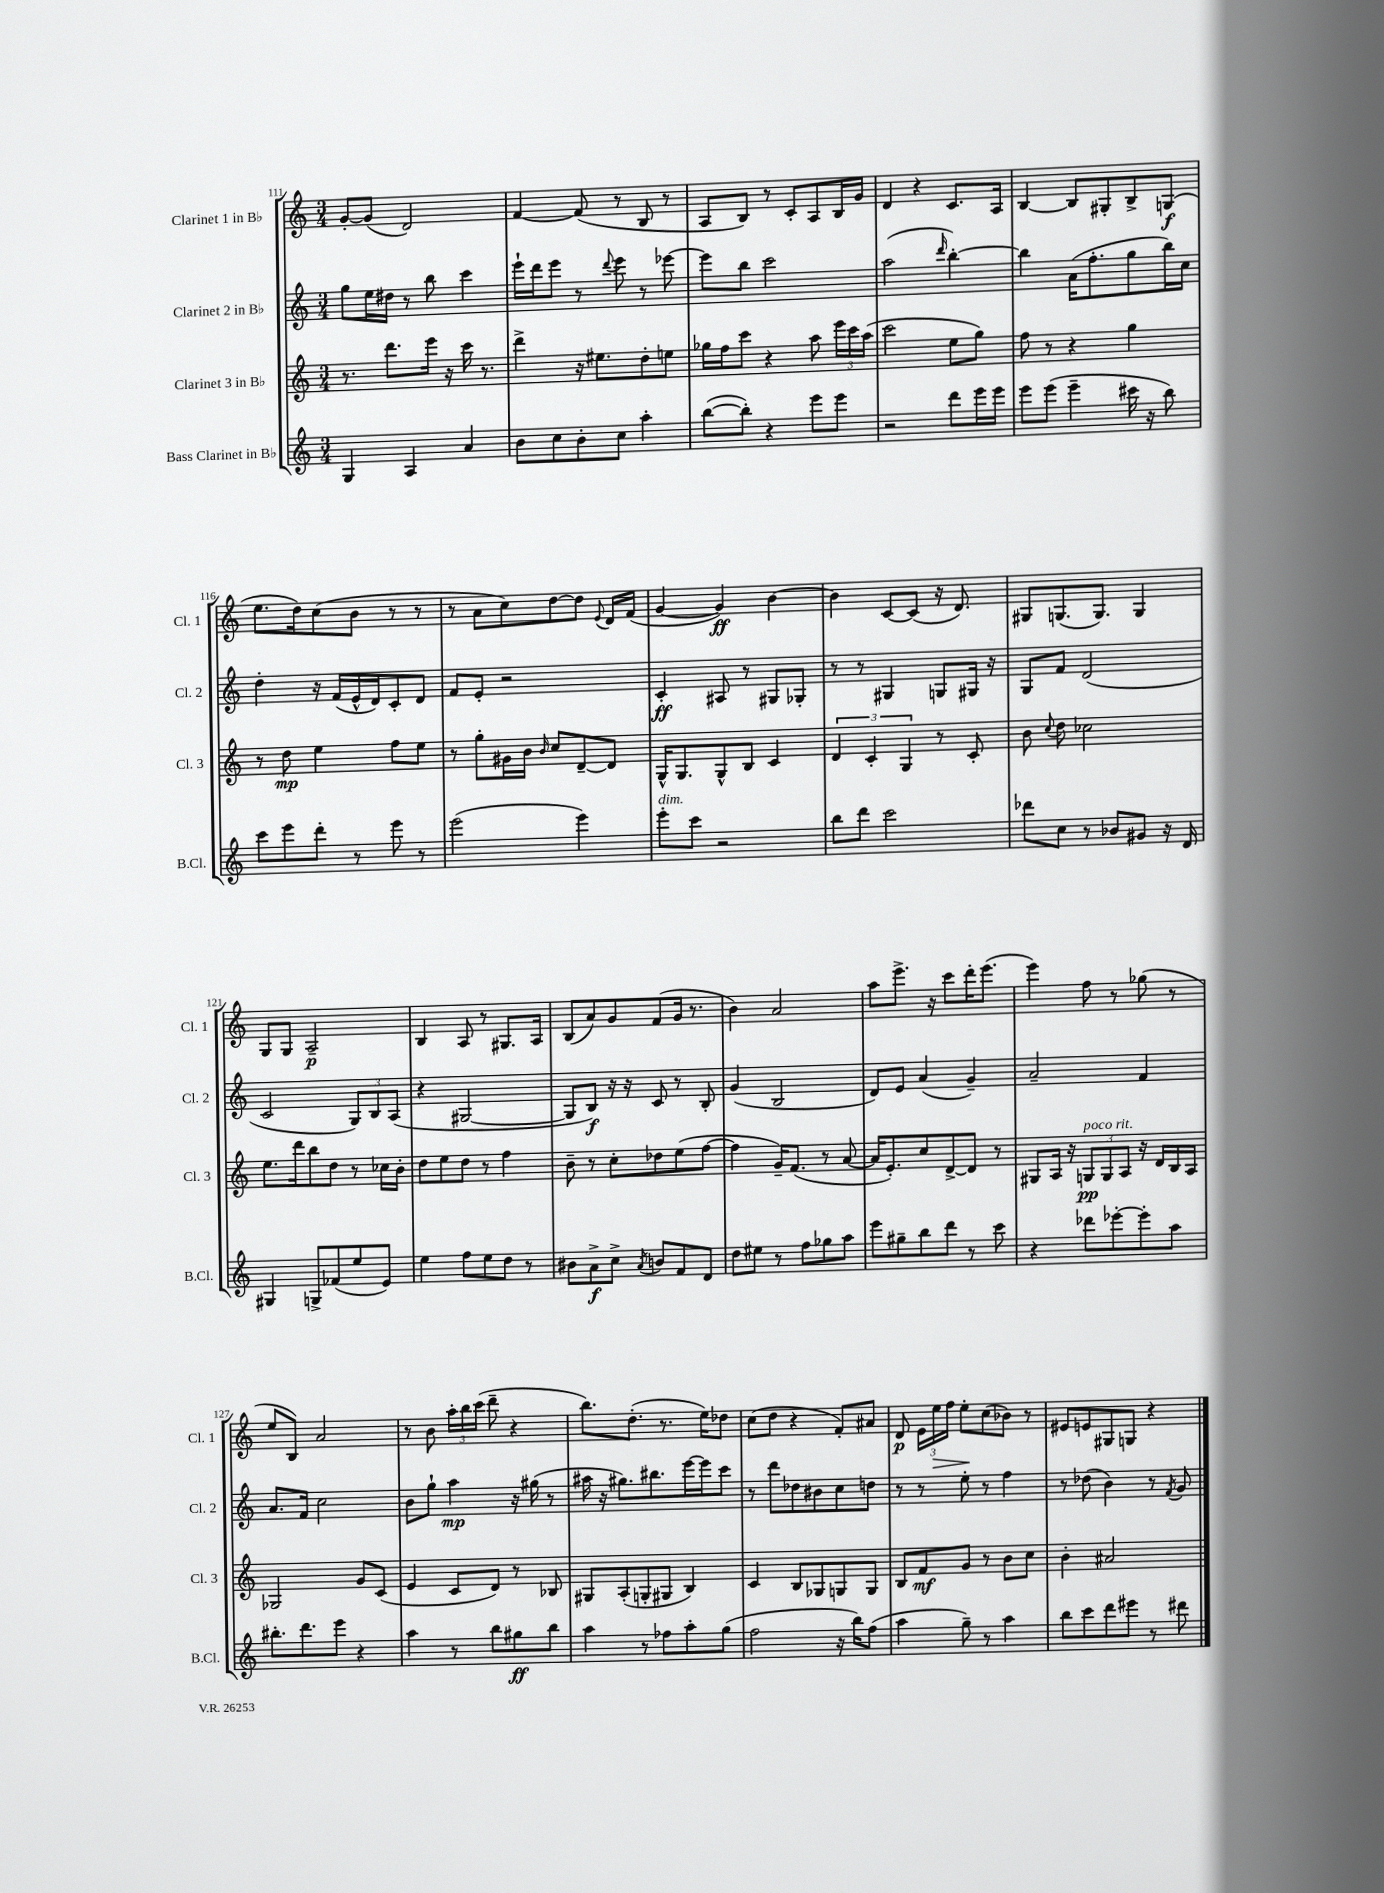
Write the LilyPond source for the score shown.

<<
\new StaffGroup <<
\new Staff = "s0" \with { instrumentName = "Clarinet 1 in Bb" shortInstrumentName = "Cl. 1" } {
    \clef treble \key c \major \numericTimeSignature \time 3/4
    \autoBeamOff g'8[~-. g'8]( d'2) |
    f'4~ f'8( r8 b8 r8 |
    a8[ b8]) r8 c'8[-. a8 b16 g'16] |
    d'4 r4 c'8.[ a16] |
    b4~ b8[ gis8-. b8-> g8]\f( |
    e''8.[ d''16) c''8( b'8] r8 r8 |
    r8 a'8[ c''8) d''8~ d''8] \appoggiatura { e'8 } d'16[ f'16]( |
    g'4~ g'4\ff) b'4~ |
    b'4 c'8[~ c'8]( r16 d'8.) |
    gis8[ g8.( g8.]) g4 |
    g8[ g8] a2--\p |
    b4 a8 r8 gis8.[ a16] |
    b8[( a'8) g'8 f'8( g'16] r8. |
    b'4) a'2 |
    a''8[ e'''8.]-> r16 c'''8[ d'''16-. e'''8.]( |
    e'''4) f''8 r8 ges''8( r8 |
    e''8[ b8]) a'2 |
    r8 b'8 \tuplet 3/2 { a''16[-. b''16 c'''16]( } d'''8-- r4 |
    b''8.[) d''8.]-.( r8. e''16[) des''8] |
    c''8[( d''8] r4 f'8[-.) ais'8] |
    d'8\p \tuplet 3/2 { e'16[ e''16\> f''16] } e''8[-.\! c''8( bes'8]) r8 |
    eis'8[ e'8 gis8 g8] r4 \bar "|." |
}
\new Staff = "s1" \with { instrumentName = "Clarinet 2 in Bb" shortInstrumentName = "Cl. 2" } {
    \clef treble \key c \major \numericTimeSignature \time 3/4
    \autoBeamOff g''8[ e''16 dis''16] r8 b''8 c'''4 |
    e'''16[-! d'''16 e'''8] r8 \appoggiatura { d'''8 } e'''8 r8 ees'''8~ |
    ees'''8[ b''8] c'''2 |
    a''2( \grace { d'''16 } b''4~-.) |
    b''4 a'16[( f''8.-. g''8 b''16) c''16] |
    d''4-. r16 f'16[( e'16-^ d'16) c'8-. d'8] |
    f'8[ e'8]-. r2 |
    c'4-.\ff ais8 r8 gis8[ ges8]-. |
    r8 r8 gis4 g8[ gis16] r16 |
    g8[ f'8] d'2( |
    c'2 \tuplet 3/2 { g8[) b8 a8]( } |
    r4 gis2~ |
    gis8[ b8]\f) r16 r16 c'8 r8 b8-. |
    g'4( b2 |
    d'8[) e'8] a'4( g'4--) |
    a'2-- f'4 |
    a'8.[ f'16] c''2 |
    b'8[ g''8]-! a''4\mp r16 gis''16( r8 |
    ais''16 r16 gis''8.[) bis''8. e'''16~ e'''16 c'''8] |
    r8 d'''8[ des''8 bis'8 c''8 d''8] |
    r8 r8 e''8-. r8 f''4 |
    r8 des''8( b'4) r8 \acciaccatura { f'8 } g'8 \bar "|." |
}
\new Staff = "s2" \with { instrumentName = "Clarinet 3 in Bb" shortInstrumentName = "Cl. 3" } {
    \clef treble \key c \major \numericTimeSignature \time 3/4
    \autoBeamOff r8. d'''8.[ e'''16] r16 c'''16 r8. |
    d'''4-> r16 eis''8.[ d''8-. e''8] |
    ges''16[ f''16 c'''8] r4 a''8 \tuplet 3/2 { e'''16[ c'''16 a''16]( } |
    c'''2 e''8[ g''8]) |
    f''8 r8 r4 g''4 |
    r8 d''8\mp e''4 f''8[ e''8] |
    r8 g''8[-. gis'16 b'16] \grace { b'16 } c''8[ d'8~-- d'8] |
    g16[-^ g8. g8-^ b8] c'4 |
    \tuplet 3/2 { d'4 c'4-. g4 } r8 c'8-. |
    b'8 \appoggiatura { c''8 } d''8 ces''2 |
    e''8.[ d'''16 b''8 d''8] r8 ces''16[ b'16]-. |
    d''8[ e''8 d''8] r8 f''4 |
    b'8-- r8 c''8[-. des''8 e''8( f''8]~ |
    f''4 g'16[--) f'8.]( r8 a'8~ |
    a'16[ e'8.-.) c''8 d'8~-> d'8] r8 |
    gis8[ a16] r16 \tuplet 3/2 { g8[\pp^\markup { \italic "poco rit." } g8 a8] } r16 d'16[ b16 a16] |
    ges2 g'8[ c'8]( |
    e'4 c'8[ d'8]) r8 bes8 |
    gis8[ a8-.( g8-. gis8] b4) |
    c'4 b8[ ges8 g8 g8] |
    b8[ f'8\mf g'8] r8 b'8[ c''8] |
    b'4-. ais'2 \bar "|." |
}
\new Staff = "s3" \with { instrumentName = "Bass Clarinet in Bb" shortInstrumentName = "B.Cl." } {
    \clef treble \key c \major \numericTimeSignature \time 3/4
    \autoBeamOff g4 a4 a'4 |
    b'8[ c''8 b'8-. c''8] a''4-. |
    b''8[~( b''8]-.) r4 e'''8[ e'''8] |
    r2 d'''8[ e'''16 e'''16] |
    e'''8[ e'''8]( e'''4-- cis'''16 r16 b''8) |
    c'''8[ e'''8 d'''8]-. r8 e'''8 r8 |
    e'''2( e'''4) |
    e'''8[-.^\markup { \italic "dim." } c'''8] r2 |
    b''8[ d'''8] c'''2 |
    des'''8[ c''8] r8 bes'8[ gis'8] r16 d'16 |
    gis4 g8[-> fes'8( e''8 e'8]) |
    e''4 f''8[ e''8 d''8] r8 |
    bis'8[ a'8->\f c''8]-> \acciaccatura { a'8 } b'8[ f'8 d'8] |
    d''8[ eis''8] r8 f''8[ ges''8 a''8] |
    e'''8[ gis''8-- b''8 d'''8] r8 c'''8 |
    r4 des'''8[ ees'''8~-. ees'''8-. a''8] |
    bis''8.[-. d'''8. e'''8] r4 |
    a''4 r8 b''8[ gis''8\ff b''8] |
    a''4 r8 fes''8[ a''8-. g''8]( |
    f''2 r16 b''16[) f''8]( |
    a''4 g''8--) r8 a''4 |
    b''8[ c'''8 d'''8 eis'''8] r8 dis'''8 \bar "|." |
}
>>
>>
\layout { \context { \Score currentBarNumber = #111 } }
